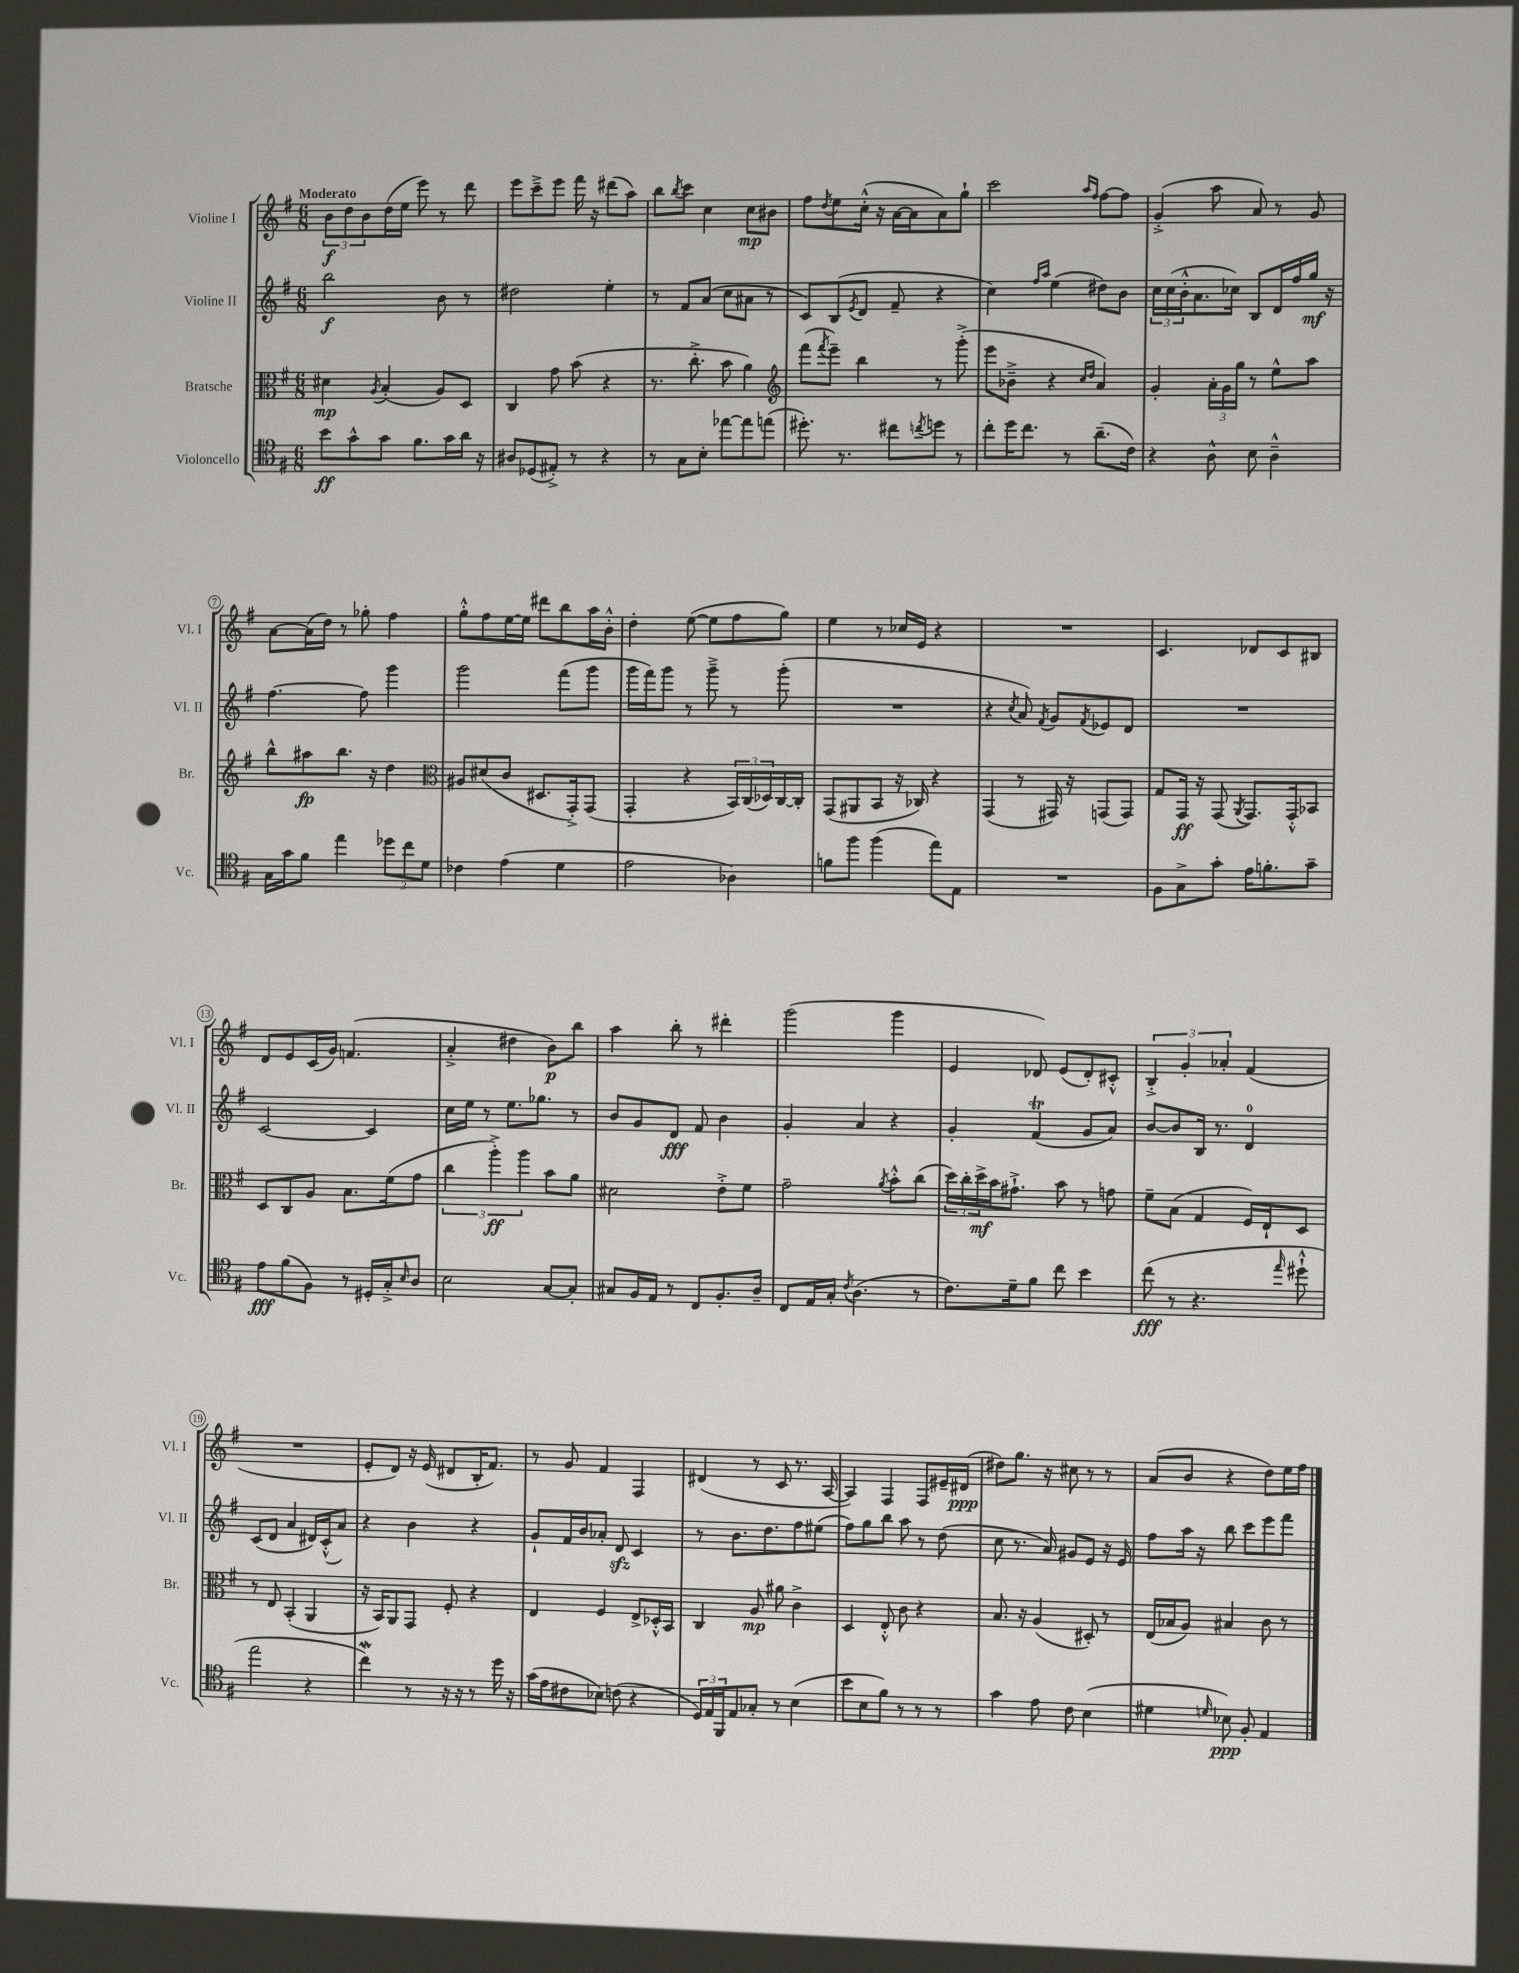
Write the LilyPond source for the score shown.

<<
\new StaffGroup <<
\new Staff = "s0" \with { instrumentName = "Violine I" shortInstrumentName = "Vl. I" } {
    \clef treble \key g \major \numericTimeSignature \time 6/8 \tempo "Moderato"
    \tuplet 3/2 { b'8\f d''8 b'8 } d''16( e''16 e'''8) r8 d'''8 |
    e'''8 c'''8---> e'''8 fis'''16 r16 dis'''8( a''8) |
    b''8 \acciaccatura { b''8 } c'''8 c''4 c''8\mp bis'8 |
    fis''8 \acciaccatura { d''8 } e''8 c''16-.-^( r16 a'16~ a'16 a'8) g''8-! |
    c'''2 \grace { a''16 fis''16 } fis''8~ fis''8 |
    g'4-.->( a''8 a'8) r8 g'8 |
    a'8~ a'16( d''16) r8 ges''8-. fis''4 |
    g''8-.-^ fis''8 e''16~ e''16 dis'''8 b''8 a''16 b'16-.-^ |
    d''4-. e''8~( e''8 fis''8 g''8) |
    e''4 r8 ces''16 e'16 r4 |
    R2. |
    c'4. des'8 c'8 bis8 |
    d'8 e'8 c'16( g'16) f'4.( |
    a'4-.-> dis''4 b'8\p) b''8 |
    a''4 b''8-. r8 dis'''4-. |
    g'''2( g'''4 |
    e'4 des'8) e'8( des'8-.) cis'8-.-^ |
    \tuplet 3/2 { b4-.-> g'4-. aes'4-. } fis'4( |
    R2. |
    e'8-. d'8) r16 e'16( dis'8 b16-. fis'8.) |
    r8 g'8 fis'4 fis4 |
    dis'4( r8 c'8 r8. a16~ |
    a4) fis4 fis8 eis'16-- dis'16\ppp( |
    dis''8) g''8. r16 cis''8 r8 r8 |
    a'8( b'8 r4 d''8) e''16 fis''16 \bar "|." |
}
\new Staff = "s1" \with { instrumentName = "Violine II" shortInstrumentName = "Vl. II" } {
    \clef treble \key g \major \numericTimeSignature \time 6/8
    b''2\f b'8 r8 |
    dis''2 e''4-. |
    r8 fis'8 a'8( c''8 ais'8 r8 |
    c'8) b8( \acciaccatura { e'8 } d'8 fis'8-- r4 |
    c''4) \grace { fis''16 a''16 } e''4( dis''8) b'8 |
    \tuplet 3/2 { c''16 c''16( b'16-.-^ } a'8. ces''16) b8 d'16 fis''16 g''16\mf r16 |
    fis''4.~ fis''8 g'''4 |
    g'''2 fis'''8( g'''8 |
    g'''16 fis'''16) g'''8 r8 g'''8---> r8 g'''8-.( |
    R2. |
    r4 \acciaccatura { c''8 } a'8) \acciaccatura { fis'8 } g'8 \acciaccatura { fis'8 } ees'8 d'8 |
    R2. |
    c'2~ c'4 |
    c''16 e''16 r8 e''8. ges''8. r8 |
    b'8 g'8 d'8\fff fis'8 b'4 |
    g'4-. a'4 r4 |
    g'4-. fis'4\trill( g'8 a'8) |
    b'8~ b'8 b16 r8. d'4-0 |
    c'8( d'8 a'4 dis'16) c'16-.-^( a'8) |
    r4 b'4 r4 |
    g'8-! fis'16 b'16 aes'8-. d'8\sfz c'4 |
    r8 b'8. d''8. fis''8 eis''8( |
    fis''8) g''8 b''8 a''8 r8 d''8( |
    c''8 r8. a'16) gis'8 e'8 r16 e'16 |
    fis''8 a''16 r16 b''8 c'''8 e'''8 fis'''8 \bar "|." |
}
\new Staff = "s2" \with { instrumentName = "Bratsche" shortInstrumentName = "Br." } {
    \clef alto \key g \major \numericTimeSignature \time 6/8
    dis'4\mp \acciaccatura { a8 } b4-.( a8) d8 |
    c4 g'8 b'8( r4 |
    r8. c''8.-.-> b'8 a'4) |
    \clef treble fis'''8( \acciaccatura { fis'''8 } e'''8--) b''4 r8 g'''8-.->( |
    e'''8 bes'8---> r4 \grace { c''16 d''16 } a'4) |
    g'4-. \tuplet 3/2 { a'16-. g'16 g''16 } r8 e''8-^ a''8 |
    b''8-^ ais''8\fp b''8. r16 d''4 |
    \clef alto ais8 dis'8( c'8 dis8. g,16-.->) g,8( |
    g,4-. r4 \tuplet 3/2 { b,16) c16( des16) } c16~ c16-. |
    g,8( ais,8 b,8 r16 ces16) r4 |
    g,4( r8 gis,16) r16 g,8( g,8) |
    g8 g,16\ff r16 g,8( \acciaccatura { a,8 } g,8.) g,16-.-^ bes,8 |
    d8 c8 a8 b8. fis'16( g'8 |
    \tuplet 3/2 { c''4 a''4-.->\ff) a''4 } b'8 a'8 |
    dis'2 e'8-.-> fis'8 |
    g'2-- \acciaccatura { a'8 } b'8-.-^ c''8( |
    \tuplet 3/2 { d''16) c''16-. d''16->\mf } b'16 gis'8.-!-> b'8 r8 g'8 |
    fis'8-- b8( g4 fis16) e16-! d8 |
    r8 e8 b,4-.( a,4 |
    r16 b,16) a,8 g,8 fis8-. r4 |
    e4 fis4 e8-> des16-.-^ b,16 |
    c4 a8\mp ais'8 c'4-> |
    d4 e8-.-^ c'8 r4 |
    b8. r16 a4( dis8-.) r8 |
    e16( bes16 a8) bis4 c'8 r8 \bar "|." |
}
\new Staff = "s3" \with { instrumentName = "Violoncello" shortInstrumentName = "Vc." } {
    \clef tenor \key g \major \numericTimeSignature \time 6/8
    b'8\ff g'8-^ g'8 fis'8. g'16 a'16 r16 |
    ais8 des8( eis8-.->) r8 r4 |
    r8 g8 b8-. ees''8~ ees''8 e''8( |
    dis''8.-.) r8. cis''8 \acciaccatura { c''8 } d''8 r8 |
    c''8-. d''16 c''8. r8 a'8.--( c'16) |
    r4 a8-^ b8 a4---^ |
    g16 g'16 fis'8 e''4 \tuplet 3/2 { des''8 c''8 d'8 } |
    ces'4 e'4( d'4 |
    e'2 aes4) |
    f'8 fis''8 fis''4( e''8) e8 |
    R2. |
    fis8 g8-> g'8-. e'16 f'8.-. g'8-- |
    e'8\fff fis'8( fis8) r8 dis16-. g16-.-> \grace { b16 } a8 |
    b2 g8~ g8-. |
    gis8 fis16 e16 r8 c8 fis8.-. a16-- |
    c8 e16 g16-. \acciaccatura { c'8 } a4.( r8 |
    c'8.) d'16-- fis'8 c''8 b'4 |
    c''8\fff( r8 r4. \grace { e''16 } dis''8-!-^ |
    e''2 r4 |
    c''4\mordent) r8 r16 r16 r8 d''16 r16 |
    g'16( e'16 cis'8 bes8) c'8( r4 |
    \tuplet 3/2 { d16) e16 fis,16 } e8 ges8-. r8 b4( |
    b'8 b8 fis'8) r8 r8 r8 |
    g'4 e'8 c'8 b4( |
    dis'4 \grace { d'16 } bes8\ppp) fis8-. e4 \bar "|." |
}
>>
>>
\layout { \context { \Score \override BarNumber.stencil = #(make-stencil-circler 0.1 0.3 ly:text-interface::print) } }
